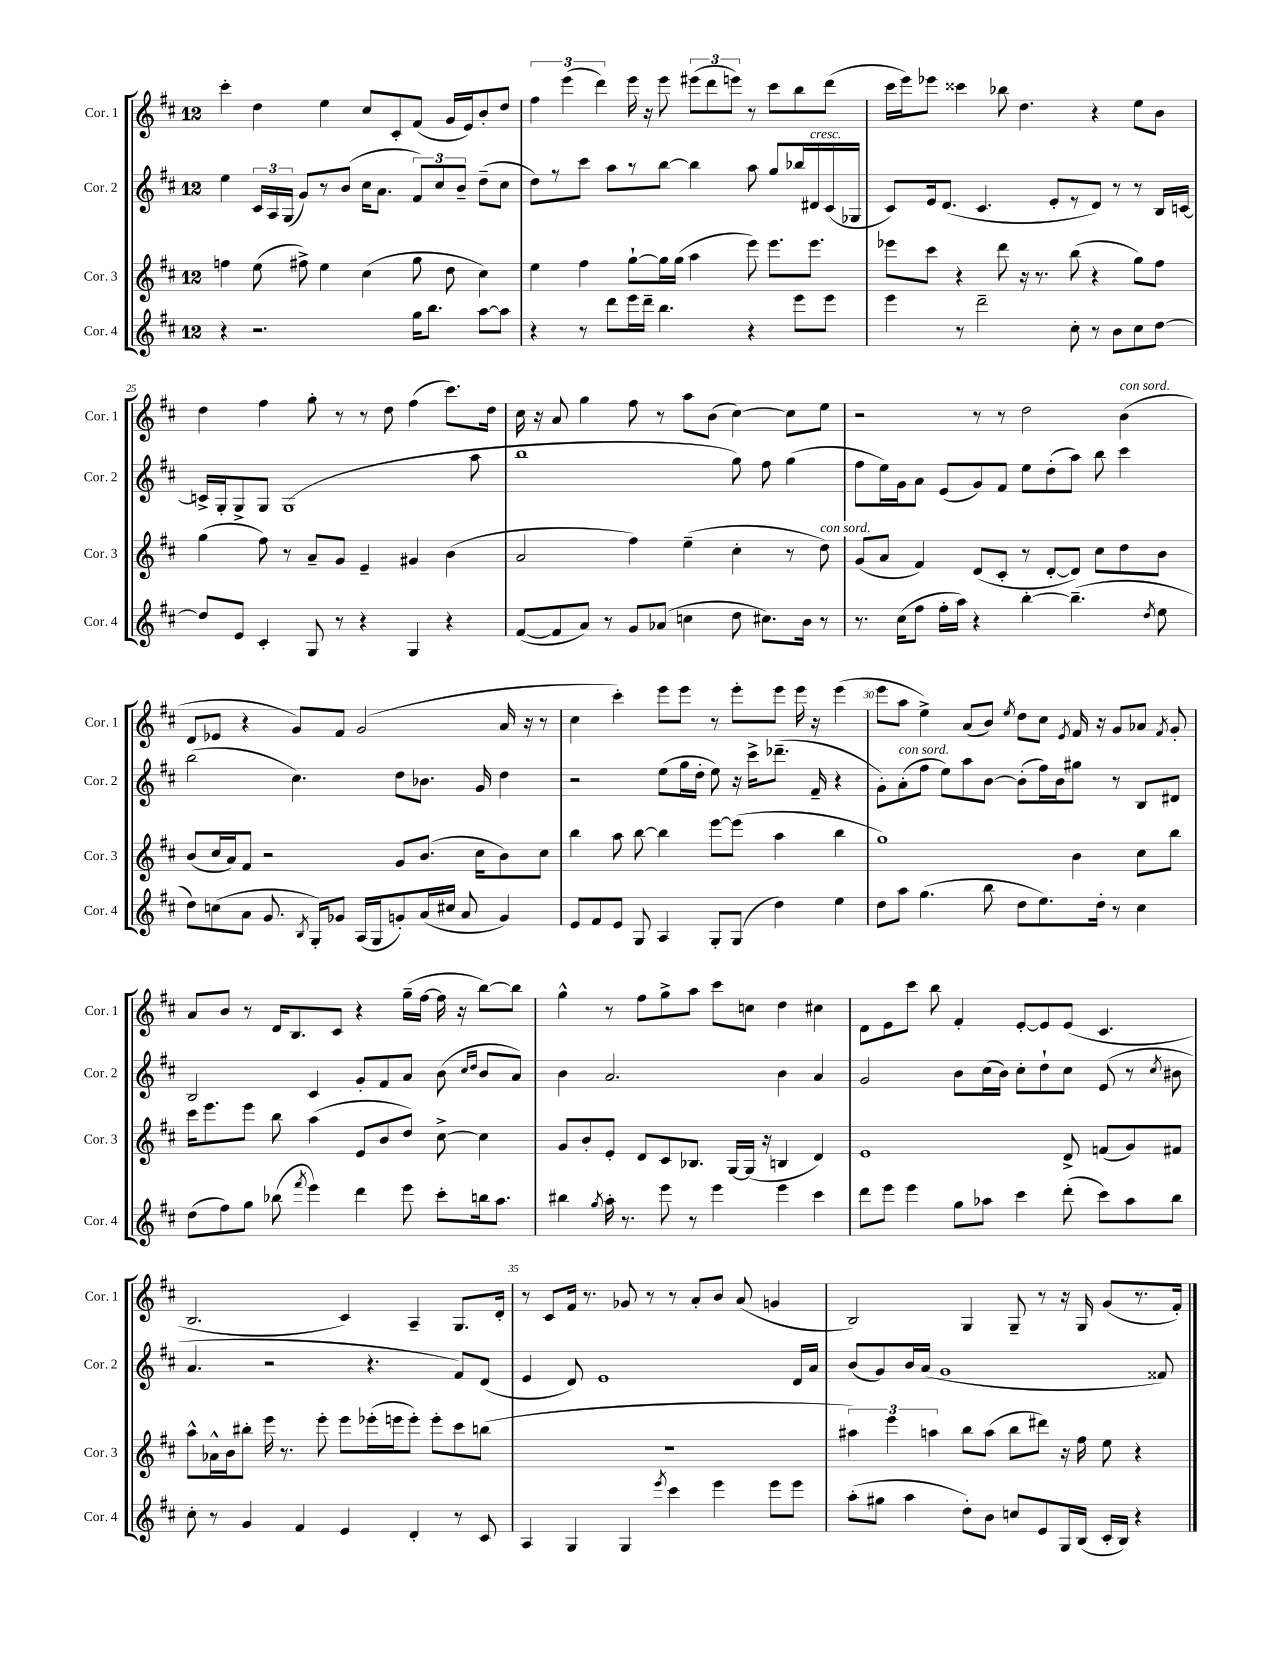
<<
\new StaffGroup <<
\new Staff = "s0" \with { instrumentName = "Cor. 1" shortInstrumentName = "Cor. 1" } {
    \clef treble \key d \major \once \override Staff.TimeSignature.style = #'single-digit \time 12/8
    \autoBeamOff cis'''4-. d''4 e''4 cis''8[ cis'8-. fis'8]( g'16[ e'16) b'8-. d''8] |
    \tuplet 3/2 { fis''4 e'''4( d'''4) } e'''16 r16 e'''8 \tuplet 3/2 { eis'''8[( d'''8 e'''8]) } r8 cis'''8[ b''8 d'''8]( |
    cis'''16[ e'''16) ees'''8] cisis'''4 bes''8 d''4. r4 e''8[ b'8] |
    d''4 fis''4 g''8-. r8 r8 d''8 fis''4( cis'''8.[) d''16] |
    cis''16 r16 a'8 g''4 fis''8 r8 a''8[ b'8]( cis''4~) cis''8[ e''8] |
    r2 r8 r8 d''2 b'4^\markup { \italic "con sord." }( |
    d'8[ ees'8] r4 g'8[) fis'8] g'2( a'16 r16 r8 |
    cis''4 cis'''4-.) e'''8[ e'''8] r8 e'''8[-. e'''8] e'''16 r16 e'''4( |
    e'''8[ a''8] e''4->) a'8[( b'8]) \acciaccatura { e''8 } d''8[ cis''8] \acciaccatura { e'8 } fis'16 r16 g'8[ aes'8] \acciaccatura { fis'8 } g'8-. |
    a'8[ b'8] r8 d'16[ b8. cis'8] r4 g''16[--( fis''16]~ fis''16 r16 b''8[~) b''8] |
    g''4-^ r8 fis''8[ g''8-> a''8] cis'''8[ c''8] d''4 cis''4 |
    d'8[ e'8 cis'''8] b''8 fis'4-. e'8[~-. e'8 e'8]( cis'4. |
    b2. cis'4) a4-- g8.[ d'16]-. |
    r8 cis'8[ fis'16] r8. ges'8 r8 r8 a'8[-. b'8] a'8( g'4 |
    b2) g4 g8-- r8 r16 g16 g'8[( r8. fis'16]-.) \bar "|." |
}
\new Staff = "s1" \with { instrumentName = "Cor. 2" shortInstrumentName = "Cor. 2" } {
    \clef treble \key d \major \once \override Staff.TimeSignature.style = #'single-digit \time 12/8
    \autoBeamOff e''4 \tuplet 3/2 { cis'16[ a16 g16]( } g'8[) r8 b'8]( cis''16[ a'8.] \tuplet 3/2 { fis'8[) cis''8 b'8]-- } d''8[--( cis''8] |
    d''8[) r8 cis'''8] a''8[ r8 b''8]~ b''4 a''8 g''8[ bes''16 dis'16^\markup { \italic "cresc." } cis'16( ges16] |
    cis'8[) e'16 d'8.]( cis'4. e'8[-. r8 d'8]) r8 r8 b16[ c'16]~ |
    c'16[-> g16-. g8-> g8] g1( a''8 |
    b''1 g''8) fis''8 g''4( |
    fis''8[ e''16) g'16 a'8] e'8[( g'8) fis'8] e''8[ d''8-.( a''8]) b''8 cis'''4 |
    b''2( cis''4.) d''8[ bes'8.] g'16 d''4 |
    r2 e''8[( g''16 d''16]-. e''8) r16 cis'''16[-> des'''8.]--( fis'16-- r4 |
    g'8[-.) a'8-.^\markup { \italic "con sord." }( fis''8] e''8[) a''8 b'8]~ b'8[-.( fis''16) b'16 gis''8] r8 b8[ dis'8] |
    b2 cis'4 g'8[-. fis'8 a'8] b'8( \grace { cis''16[ d''16] } b'8[ a'8]) |
    b'4 a'2. b'4 a'4 |
    g'2 b'8[ cis''16( b'16]) cis''8[-. d''8-! cis''8] e'8( r8 \acciaccatura { cis''8 } bis'8 |
    a'4. r2 r4. fis'8[) d'8]( |
    e'4 d'8) e'1 d'16[ a'16] |
    b'8[( g'8) b'16 a'16]( g'1 fisis'8) \bar "|." |
}
\new Staff = "s2" \with { instrumentName = "Cor. 3" shortInstrumentName = "Cor. 3" } {
    \clef treble \key d \major \once \override Staff.TimeSignature.style = #'single-digit \time 12/8
    \autoBeamOff f''4 e''8( fis''8->) e''4 cis''4( g''8 d''8 cis''4) |
    e''4 fis''4 g''8[~-! g''16 g''16]( a''4 e'''8) e'''8.[ e'''8.] |
    ees'''8[ cis'''8] r4 d'''8 r16 r8. b''8( r4 g''8[) fis''8] |
    g''4( fis''8) r8 a'8[-- g'8] e'4-- gis'4 b'4( |
    a'2 fis''4) e''4--( cis''4-. r8 d''8^\markup { \italic "con sord." }) |
    g'8[( a'8] fis'4) d'8[( cis'8]-. r8 d'8[~-. d'8]) cis''8[ d''8 b'8] |
    b'8[( cis''16 a'16) fis'8] r2 g'8[ b'8.]( cis''16[ b'8) cis''8] |
    b''4 a''8 b''8~ b''4 e'''8[~ e'''8]( a''4 b''4 |
    g''1) b'4 cis''8[ b''8] |
    cis'''16[ e'''8. e'''8] b''8 a''4( e'8[ b'8 d''8]) cis''8~-> cis''4 |
    g'8[ b'8-. e'8]-. d'8[ cis'8 bes8.] g16[~ g16]( r16 b4 d'4) |
    e'1 d'8-> f'8[( g'8) fis'8] |
    a''8[-^ aes'16-^ b'16 bis''8]-. e'''16 r8. e'''8-. e'''8[ ees'''16-.( e'''16 e'''8]-.) e'''8[-. cis'''8 b''8]( |
    R1. |
    \tuplet 3/2 { ais''4) e'''4 a''4 } b''8[ a''8]( b''8[ dis'''8]) r16 fis''16 e''8 r4 \bar "|." |
}
\new Staff = "s3" \with { instrumentName = "Cor. 4" shortInstrumentName = "Cor. 4" } {
    \clef treble \key d \major \once \override Staff.TimeSignature.style = #'single-digit \time 12/8
    \autoBeamOff r4 r2. g''16[ b''8.] a''8[~ a''8] |
    r4 r8 d'''8[ e'''16 d'''16]-- b''4. r4 e'''8[ e'''8] |
    e'''4 r8 d'''2-- cis''8-. r8 b'8[ cis''8 d''8]~ |
    d''8[ e'8] cis'4-. g8 r8 r4 g4 r4 |
    fis'8[~( fis'8 a'8]) r8 g'8[ aes'8]( c''4 d''8 cis''8.[) b'16] r8 |
    r8. cis''16[( fis''8] fis''16[-. a''16]) r4 b''4~-. b''4.--( \acciaccatura { d''8 } e''8 |
    d''8[) c''8( a'8] g'8. \acciaccatura { b8 } g16[-.) ges'8] a16[( g16 g'8-.) a'16( cis''16] a'8 g'4) |
    e'8[ fis'8 e'8] g8 a4 g8[-. g8]( d''4) e''4 |
    d''8[ a''8] g''4.( b''8 d''8[ e''8.) d''16]-. r8 cis''4 |
    d''8[( fis''8) g''8] bes''8( \acciaccatura { fis'''8 } e'''4) d'''4 e'''8 cis'''8[-. b''16 a''8.] |
    bis''4 \acciaccatura { g''8 } a''16-. r8. e'''8 r8 e'''4 e'''4 cis'''4 |
    d'''8[ e'''8] e'''4 g''8[ aes''8] cis'''4 d'''8-.( cis'''8[) aes''8 b''8] |
    cis''8-. r8 g'4 fis'4 e'4 d'4-. r8 cis'8 |
    a4 g4 g4 \acciaccatura { e'''8 } cis'''4 e'''4 e'''8[ e'''8] |
    a''8[-.( gis''8] a''4 d''8[-.) b'8] c''8[ e'8 g16 b16]( cis'16[-. b16]) r4 \bar "|." |
}
>>
>>
\layout { \context { \Score currentBarNumber = #22 \override BarNumber.break-visibility = ##(#f #t #t) barNumberVisibility = #(every-nth-bar-number-visible 5) } }
